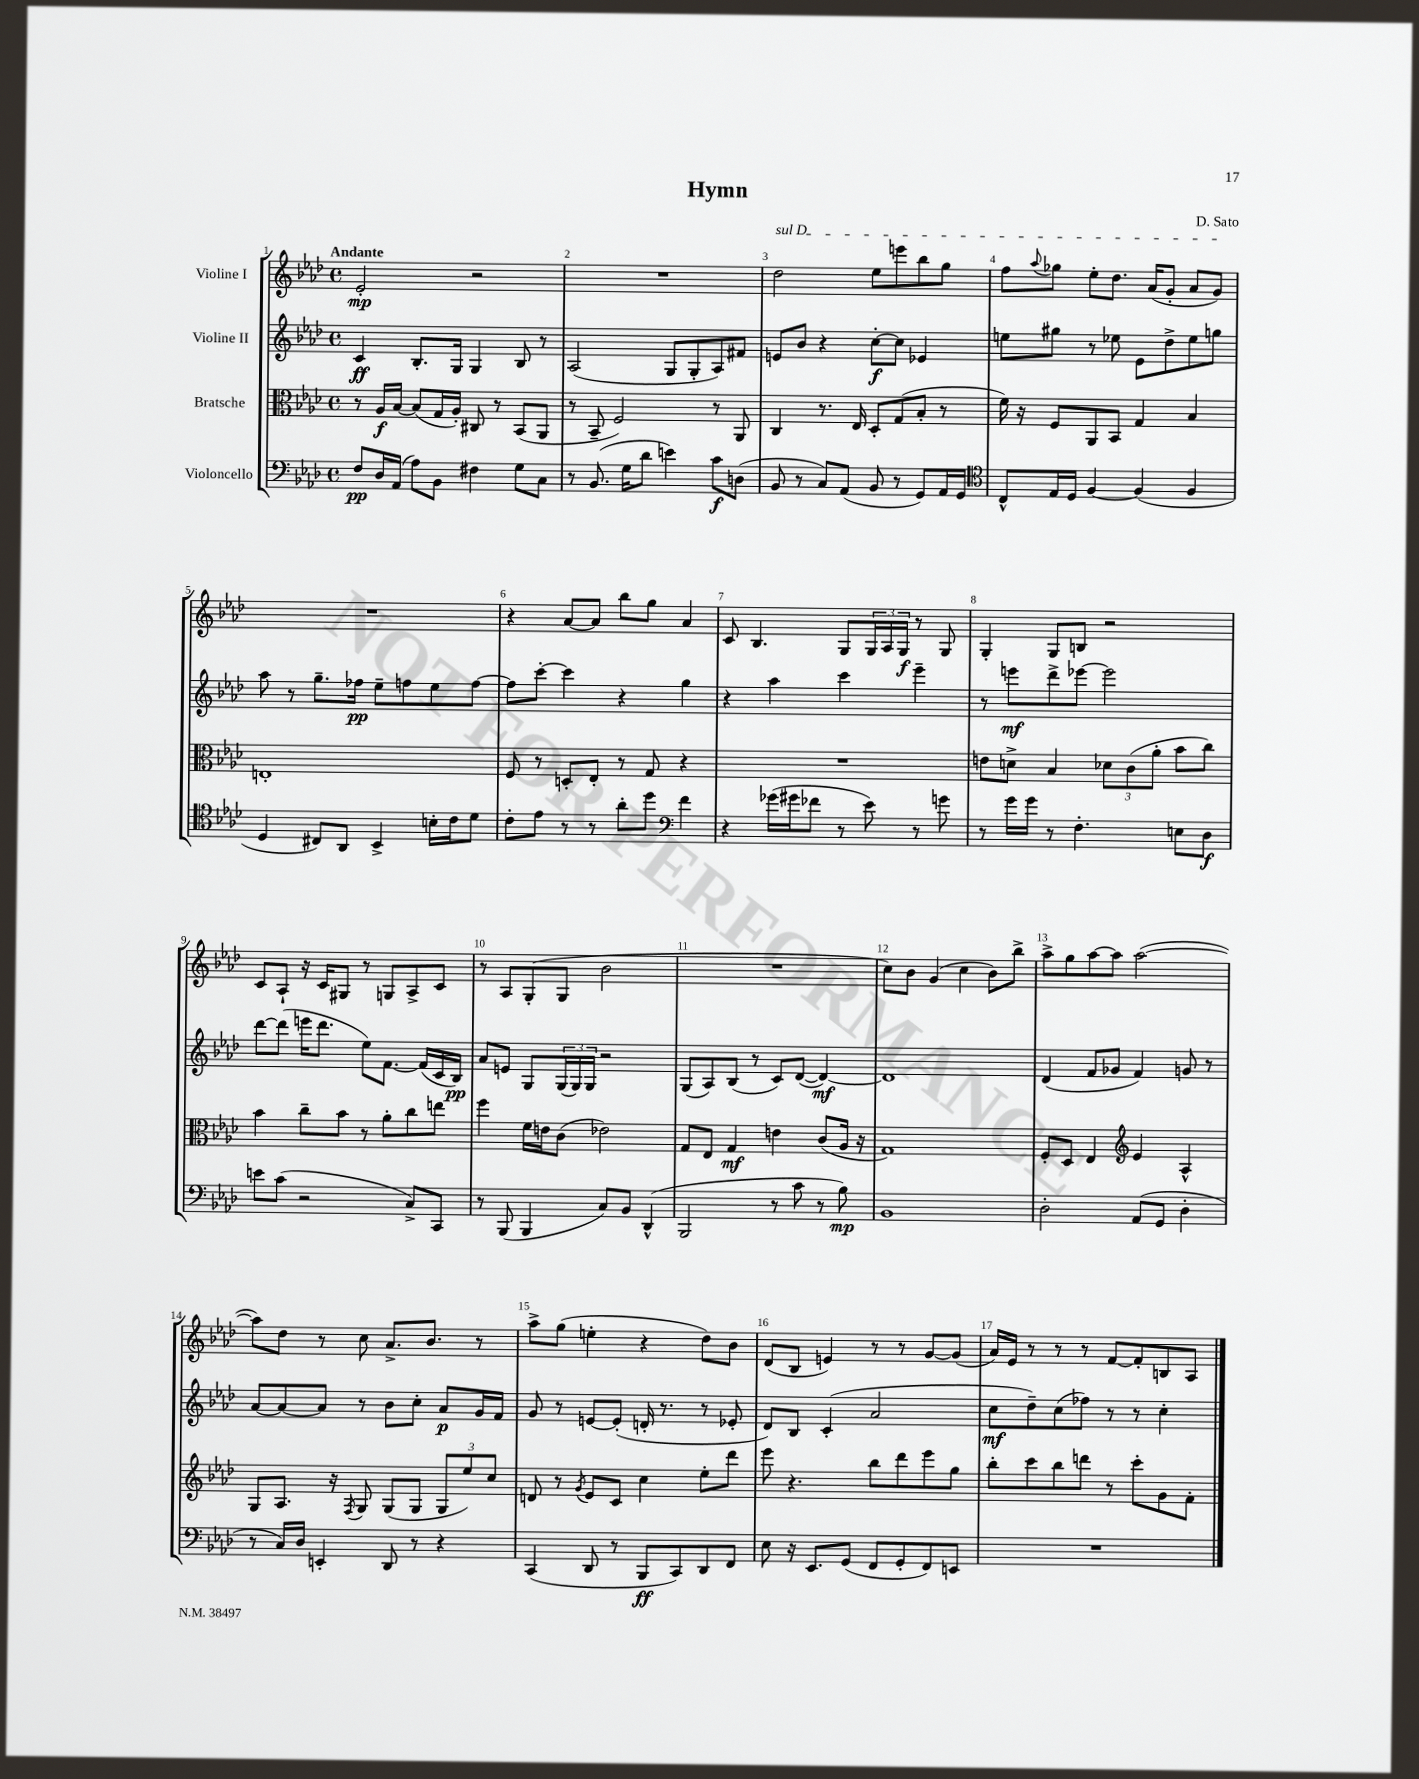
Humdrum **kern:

**kern	**dynam	**kern	**dynam	**kern	**dynam	**kern	**dynam
*part4	*part4	*part3	*part3	*part2	*part2	*part1	*part1
*staff4	*staff4	*staff3	*staff3	*staff2	*staff2	*staff1	*staff1
*I"Violoncello	*	*I"Bratsche	*	*I"Violine II	*	*I"Violine I	*
*clefF4	*	*clefC3	*	*clefG2	*	*clefG2	*
*k[b-e-a-d-]	*	*k[b-e-a-d-]	*	*k[b-e-a-d-]	*	*k[b-e-a-d-]	*
*M4/4	*	*M4/4	*	*M4/4	*	*M4/4	*
*met(c)	*	*met(c)	*	*met(c)	*	*met(c)	*
=1	=1	=1	=1	=1	=1	=1	=1
!	!	!	!	!	!	!LO:TX:a:B:t=Andante	!
8F/L	pp	8r	.	4c/	ff	2e-'/	mp
16D-/L	.	16A-/LL	f	.	.	.	.
(16AA-/JJ	.	[16B-/JJ	.	.	.	.	.
8A-\L)	.	(8B-/L]	.	8.B-'/L	.	.	.
8BB-\J	.	16G/L	.	.	.	.	.
.	.	16A-'/JJ)	.	16G/Jk	.	.	.
4F#X\	.	8C#X/	.	4G/	.	2r	.
.	.	8r	.	.	.	.	.
8G\L	.	(8BB-/L	.	8B-/	.	.	.
8C\J	.	8AA-/J	.	8r	.	.	.
=2	=2	=2	=2	=2	=2	=2	=2
8r	.	8r	.	(2A-/	.	1r	.
(8.BB-/	.	8BB-~/	.	.	.	.	.
.	.	2F/)	.	.	.	.	.
16G\KL	.	.	.	.	.	.	.
8d-\J	.	.	.	.	.	.	.
4en\)	.	.	.	8G/L	.	.	.
.	.	.	.	8G'/	.	.	.
8c\L	f	8r	.	8A-/)	.	.	.
(8Dn\J	.	8AA-/	.	8f#X/J	.	.	.
=3	=3	=3	=3	=3	=3	=3	=3
!	!	!	!	!	!	!LO:TX:a:i:t=sul D	!
8BB-/	.	4C/	.	8en/L	.	2dd-\	.
8r	.	.	.	8b-/J	.	.	.
8C/L)	.	8.r	.	4r	.	.	.
(8AA-/J	.	.	.	.	.	.	.
.	.	16E-/	.	.	.	.	.
8BB-/	.	8D-'/L	.	[8cc'\L	f	8ee-\L	.
8r	.	(8G/	.	8cc\J]	.	8eeen\	.
8GG/L)	.	8B-'/J	.	4e-X/	.	8bb-\	.
16AA-/L	.	8r	.	.	.	8gg\J	.
16GG/JJ	.	.	.	.	.	.	.
=4	=4	=4	=4	=4	=4	=4	=4
*clefC4	*	*	*	*	*	*	*
8C^^/L	.	16f\)	.	8een\L	.	8ff\L	.
.	.	16r	.	.	.	.	.
.	.	.	.	.	.	8qqaa-/	.
16E-/L	.	8F/L	.	8gg#X\J	.	8gg-X\J	.
16D-/JJ	.	.	.	.	.	.	.
[4F/	.	8AA-/	.	8r	.	8ee-'\L	.
.	.	8BB-/J	.	8ee-X\	.	8.dd-\J	.
(4F/]	.	4G/	.	8e-\L	.	.	.
.	.	.	.	.	.	(16a-/KL	.
.	.	.	.	8dd-^\	.	8g'/J	.
4F/	.	4B-/	.	8ee-\	.	8a-/L	.
.	.	.	.	8ggn\J	.	8g/J)	.
!!LO:LB:g=z
=5	=5	=5	=5	=5	=5	=5	=5
4D-/	.	1En'	.	8aa-\	.	1r	.
.	.	.	.	8r	.	.	.
8C#X/L)	.	.	.	8.gg~\L	.	.	.
8AA-/J	.	.	.	.	.	.	.
.	.	.	.	16ff-X\Jk	pp	.	.
4BB-^/	.	.	.	8ee-~\L	.	.	.
.	.	.	.	8ffn\	.	.	.
16Bn'\LL	.	.	.	8ee-\	.	.	.
16c\J	.	.	.	.	.	.	.
8d-\J	.	.	.	[8ff\J	.	.	.
=6	=6	=6	=6	=6	=6	=6	=6
8c'\L	.	8F/	.	8ff\L]	.	4r	.
8e-\J	.	8r	.	[8ccc'\J	.	.	.
8r	.	8Dn'/L	.	4ccc\]	.	[8a-/L	.
8r	.	8E-'/J	.	.	.	8a-/J]	.
8a-'\L	.	8r	.	4r	.	8bb-\L	.
8dd-\J	.	8G/	.	.	.	8gg\J	.
*clefF4	*	*	*	*	*	*	*
4f\	.	4r	.	4gg\	.	4a-/	.
=7	=7	=7	=7	=7	=7	=7	=7
4r	.	1r	.	4r	.	8c/	.
.	.	.	.	.	.	4.B-/	.
(16g-X\LL	.	.	.	4aa-\	.	.	.
16g#X\J	.	.	.	.	.	.	.
8f-X\J	.	.	.	.	.	.	.
8r	.	.	.	4ccc\	.	8G/L	.
8e-\)	.	.	.	.	.	24G/L	.
.	.	.	.	.	.	24A-/	.
.	.	.	.	.	.	24G/JJ	f
8r	.	.	.	4eee-~\	.	8r	.
8gn\	.	.	.	.	.	8G/	.
=8	=8	=8	=8	=8	=8	=8	=8
8r	.	8en\L	.	8r	.	4G'/	.
16g\LL	.	8dn^\J	.	8eeen\L	mf	.	.
16g\JJ	.	.	.	.	.	.	.
8r	.	4B-/	.	8ddd-^\	.	8G/L	.
4.F'\	.	.	.	[8eee-X\J	.	8Bn/J	.
.	.	12d-X\L	.	2eee-\]	.	2r	.
.	.	(12c\	.	.	.	.	.
.	.	12a-'\J	.	.	.	.	.
8En\L	.	8b-\L	.	.	.	.	.
8D-\J	f	8cc\J)	.	.	.	.	.
!!LO:LB:g=z
=9	=9	=9	=9	=9	=9	=9	=9
8en\L	.	4b-\	.	[8ddd-\L	.	8c/L	.
(8c\J	.	.	.	(8ddd-\J]	.	8A-`/J	.
2r	.	8cc~\L	.	16eeen\KL	.	16r	.
.	.	.	.	8.ddd-\J	.	16c/KL	.
.	.	8b-\J	.	.	.	8G#X/J	.
.	.	8r	.	8ee-\L)	.	8r	.
.	.	8a-'\L	.	[8.f\J	.	8Gn/L	.
8C^/L)	.	8cc\	.	.	.	8A-^/	.
.	.	.	.	(16f/LL]	.	.	.
8CC/J	.	8een\J	.	16c/	.	8c/J	.
.	.	.	.	16B-/JJ)	pp	.	.
=10	=10	=10	=10	=10	=10	=10	=10
8r	.	4ff\	.	8a-/L	.	8r	.
(8BBB-/	.	.	.	8en/J	.	8A-/L	.
4BBB-/	.	16f\LL	.	8G/L	.	(8G'/	.
.	.	16en\J	.	.	.	.	.
.	.	(8c\J	.	(24G/L	.	8G/J	.
.	.	.	.	24G/)	.	.	.
.	.	.	.	24G/JJ	.	.	.
8C/L)	.	2e-X\)	.	2r	.	2b-\	.
8BB-/J	.	.	.	.	.	.	.
(4DD-^^/	.	.	.	.	.	.	.
=11	=11	=11	=11	=11	=11	=11	=11
2BBB-/	.	8G/L	.	(8G/L	.	1r	.
.	.	8E-/J	.	8A-/)	.	.	.
.	.	4G/	mf	(8B-/J	.	.	.
.	.	.	.	8r	.	.	.
8r	.	4en\	.	8c/L)	.	.	.
8c\	.	.	.	([8d-/J	.	.	.
8r	.	(8c/L	.	4d-/_)	mf	.	.
8B-\)	mp	16A-/Jk	.	.	.	.	.
.	.	16r	.	.	.	.	.
=12	=12	=12	=12	=12	=12	=12	=12
1BB-	.	1G)	.	1d-]	.	8cc\L)	.
.	.	.	.	.	.	8b-\J	.
.	.	.	.	.	.	(4g/	.
.	.	.	.	.	.	4cc\	.
.	.	.	.	.	.	8b-\L)	.
.	.	.	.	.	.	8bb-^\J	.
=13	=13	=13	=13	=13	=13	=13	=13
2D-'\	.	8F'/L	.	(4d-/	.	8aa-^\L	.
.	.	8D-/J	.	.	.	8gg\	.
.	.	4E-/	.	8f/L	.	[8aa-\	.
.	.	.	.	8g-X/J	.	8aa-\J]	.
*	*	*clefG2	*	*	*	*	*
(8AA-/L	.	4e-/	.	4f/)	.	([2aa-\	.
8GG/J	.	.	.	.	.	.	.
4D-'\	.	4A-^^/	.	8gn/	.	.	.
.	.	.	.	8r	.	.	.
!!LO:LB:g=z
=14	=14	=14	=14	=14	=14	=14	=14
8r	.	8G/L	.	[8a-/L	.	8aa-\L])	.
16C/LL)	.	8.A-/J	.	8a-/_	.	8dd-\J	.
16D-/JJ	.	.	.	.	.	.	.
4EEn'/	.	.	.	8a-/J]	.	8r	.
.	.	16r	.	.	.	.	.
.	.	8qF/	.	.	.	.	.
.	.	8G/	.	8r	.	8cc\	.
8DD-/	.	(8G/L	.	8b-\L	.	8.a-^/L	.
8r	.	8G/J	.	8cc'\J	.	.	.
.	.	.	.	.	.	8.b-/J	.
4r	.	12G/L	.	8a-/L	p	.	.
.	.	12ee-/)	.	.	.	.	.
.	.	.	.	16g/L	.	8r	.
.	.	12cc/J	.	.	.	.	.
.	.	.	.	16f/JJ	.	.	.
=15	=15	=15	=15	=15	=15	=15	=15
(4CC/	.	8dn/	.	8g/	.	8aa-^\L	.
.	.	8r	.	8r	.	(8gg\J	.
.	.	8qg/	.	.	.	.	.
8DD-/	.	8e-/L	.	[8en/L	.	4een'\	.
8r	.	8c/J	.	(8e'/J]	.	.	.
8BBB-/L	ff	4cc\	.	16dn'/	.	4r	.
.	.	.	.	8.r	.	.	.
8CC/)	.	.	.	.	.	.	.
8DD-/	.	8ee-'\L	.	8r	.	8dd-\L)	.
8FF/J	.	8ddd-\J	.	8e-X'/	.	8b-\J	.
=16	=16	=16	=16	=16	=16	=16	=16
8E-\	.	8eee-\	.	8d-/L)	.	(8d-/L	.
16r	.	4.r	.	8B-/J	.	8B-/J	.
8.EE-/L	.	.	.	.	.	.	.
.	.	.	.	(4c'/	.	4en/)	.
(8GG/J	.	.	.	.	.	.	.
8FF/L	.	8bb-\L	.	2a-/	.	8r	.
8GG'/	.	8ddd-\	.	.	.	8r	.
8FF/)	.	8eee-\	.	.	.	[8g/L	.
8EEn/J	.	8gg\J	.	.	.	(8g/J]	.
=17	=17	=17	=17	=17	=17	=17	=17
1r	.	8bb-'\L	.	8cc\L	mf	16a-/LL)	.
.	.	.	.	.	.	16e-/JJ	.
.	.	8ccc\	.	8dd-~\)	.	8r	.
.	.	8bb-\	.	(8cc\	.	8r	.
.	.	8dddn\J	.	8ff-X\J)	.	8r	.
.	.	8r	.	8r	.	[8f/L	.
.	.	8ccc'\L	.	8r	.	8f'/]	.
.	.	8g\	.	4cc'\	.	8Bn/	.
.	.	8f'\J	.	.	.	8A-/J	.
==	==	==	==	==	==	==	==
*-	*-	*-	*-	*-	*-	*-	*-
